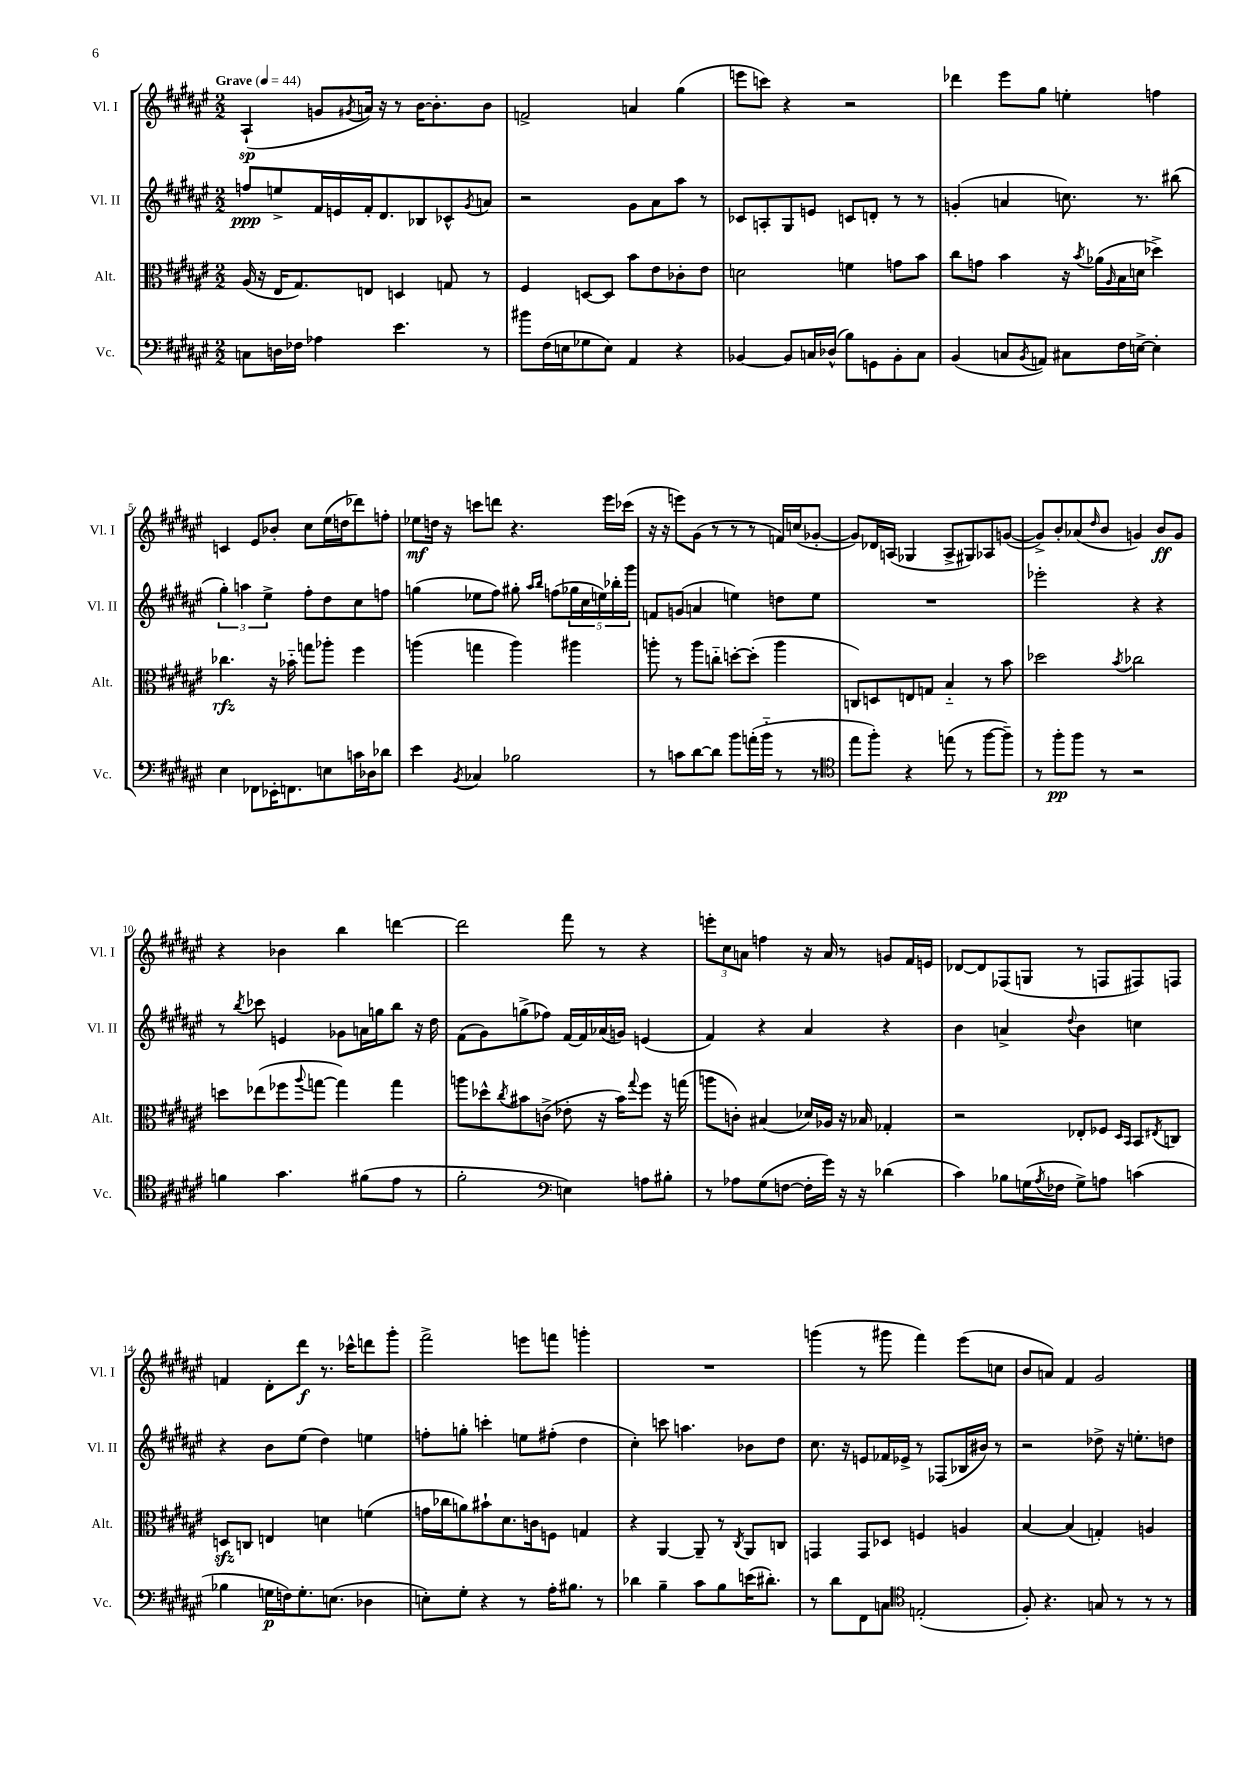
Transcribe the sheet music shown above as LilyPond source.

<<
\new StaffGroup <<
\new Staff = "s0" \with { instrumentName = "Vl. I" shortInstrumentName = "Vl. I" } {
    \clef treble \key fis \major \numericTimeSignature \time 2/2 \tempo "Grave" 4 = 44
    ais4-!\sp( g'8 \acciaccatura { gis'8 } a'16) r16 r8 b'16~ b'8.-. b'8 |
    f'2-> a'4 gis''4( |
    e'''8 c'''8) r4 r2 |
    des'''4 eis'''8 gis''8 e''4-. f''4 |
    c'4 eis'8 bes'8-. cis''8 eis''16( d''16 des'''8) f''8-. |
    ees''8\mf d''16 r16 c'''8 d'''8 r4. eis'''16 ces'''16( |
    r16 r16 e'''8) gis'8( r8 r8 r8 f'16) c''16( ges'8~-. |
    ges'8) des'16 a16( ges4 a8-> gis8) aes8 g'8~( |
    g'8->) b'8-. aes'8( \grace { dis''16 } b'8 g'4) b'8\ff g'8 |
    r4 bes'4 b''4 d'''4~ |
    d'''2 fis'''8 r8 r4 |
    \tuplet 3/2 { e'''8-. cis''8 a'8 } f''4 r16 a'16 r8 g'8 fis'16 e'16 |
    des'8~ des'8 fes8( g8 r8 f8 fis8) f8 |
    f'4 dis'8-. dis'''8\f r8. ces'''16-^ d'''8 gis'''8-. |
    fis'''2-> e'''8 f'''8 g'''4-. |
    R1 |
    g'''4( r8 gis'''8 fis'''4) eis'''8( c''8 |
    b'8 a'8) fis'4 gis'2 \bar "|." |
}
\new Staff = "s1" \with { instrumentName = "Vl. II" shortInstrumentName = "Vl. II" } {
    \clef treble \key fis \major \numericTimeSignature \time 2/2
    f''8\ppp e''8-> fis'16 e'16 fis'16-. dis'8. bes8 ces'8-^ \acciaccatura { gis'8 } a'8 |
    r2 gis'8 ais'8 ais''8 r8 |
    ces'8 a8-. gis8 e'8 c'8 d'8-. r8 r8 |
    g'4-.( a'4 c''8.) r8. bis''8( |
    \tuplet 3/2 { gis''4-.) a''4 eis''4-> } fis''8-. dis''8 cis''8 f''8 |
    g''4( ees''8 fis''8) gis''8-. \grace { ais''16 b''16 } f''8( \tuplet 5/4 { ges''16 cis''16 e''16) bes''16-. gis'''16 } |
    f'8 g'8( a'4 e''4) d''8 e''8 |
    R1 |
    ees'''2-. r4 r4 |
    r8 \acciaccatura { b''8 } ces'''8 e'4 ges'8 a'16 g''16 b''8 r16 dis''16 |
    fis'8( gis'8) g''8->( fes''8) fis'16~ fis'16 aes'16( g'16) e'4( |
    fis'4) r4 ais'4 r4 |
    b'4 a'4-> \appoggiatura { dis''8 } b'4 c''4 |
    r4 b'8 eis''8( dis''4) e''4 |
    f''8-. g''8-. c'''4-. e''8 fis''8-.( dis''4 |
    cis''4-.) c'''8 a''4. bes'8 dis''8 |
    cis''8. r16 e'8 fes'16 ees'16-> r8 fes8( bes16 bis'16) r8 |
    r2 des''8-> r16 e''8.-. d''8 \bar "|." |
}
\new Staff = "s2" \with { instrumentName = "Alt." shortInstrumentName = "Alt." } {
    \clef alto \key fis \major \numericTimeSignature \time 2/2
    ais16( r16 eis16 gis8.) e8 d4 g8 r8 |
    fis4 d8~ d8 b'8 eis'8 ces'8-. eis'8 |
    d'2 f'4 g'8 b'8 |
    cis''8 g'8 b'4 r16 \acciaccatura { b'8 } aes'16( \grace { ais16 } b16 d'16 des''4->) |
    ces''4.\rfz r16 bes'16-_ g''8 aes''8-. fis''4 |
    a''4( g''4 a''4) ais''4 |
    a''8-. r8 a''8 c''8-_ d''8~-. d''8-.( a''4 |
    c8) d8 e8 g8 b4-_ r8 b'8 |
    des''2 \acciaccatura { b'8 } ces''2 |
    d''8 ees''8( fes''8 \appoggiatura { ais''8 } g''8~ g''4) g''4 |
    a''8 des''8-^ \acciaccatura { cis''8 } bis'8 c'8->( ees'8-. r16 bis'16) \appoggiatura { gis''8 } fis''8 r16 g''16( |
    a''8 c'8-.) bis4( des'16) aes16 r16 bes16 ges4-. |
    r2 ees8-. fes8 \grace { dis16 b,16 } b,8 \acciaccatura { eis8 } c8 |
    d8\sfz c8 e4 d'4 f'4( |
    g'16 ces''16 a'8) bis'8-! dis'8. c'16 f8 g4 |
    r4 ais,4~ ais,8-- r8 \acciaccatura { cis8 } ais,8 c8 |
    g,4 g,8 des8 f4 a4 |
    b4~ b4( g4-.) a4 \bar "|." |
}
\new Staff = "s3" \with { instrumentName = "Vc." shortInstrumentName = "Vc." } {
    \clef bass \key fis \major \numericTimeSignature \time 2/2
    c8 d16 fes16 aes4 eis'4. r8 |
    bis'8 fis16( e16 ges8 e8) ais,4 r4 |
    bes,4~ bes,8 c16 des16-^( b8) g,8 bes,8-. c8 |
    b,4( c8 \acciaccatura { b,8 } a,8) cis8 fis16 e16~-> e4-. |
    eis4 fes,8 ees,16-. f,8. e8 c'16 des16 des'8 |
    eis'4 \acciaccatura { b,8 } ces4 bes2 |
    r8 c'8 dis'8~ dis'8 b'8 a'16-.( b'16-_ r8 r8 |
    \clef tenor eis''8 fis''8-.) r4 e''8( r8 fis''8~ fis''8--) |
    r8 fis''8-.\pp fis''8 r8 r2 |
    f'4 gis'4. fis'8( eis'8 r8 |
    fis'2-. \clef bass e4) a8 bis8-. |
    r8 aes8 gis8( f8~ f16-. gis'16) r16 r16 des'4( |
    cis'4) bes8 g16( \acciaccatura { ais8 } fes16 g8->) a8 c'4( |
    bes4 g16\p f16) g8.-. e8.( des4 |
    e8-.) gis8-. r4 r8 ais16-. bis8. r8 |
    des'4 b4-- cis'8 b8 e'16( dis'8.-.) |
    r8 dis'8 fis,8 c8 \clef tenor e2-.( |
    fis8-.) r4. g8 r8 r8 r8 \bar "|." |
}
>>
>>
